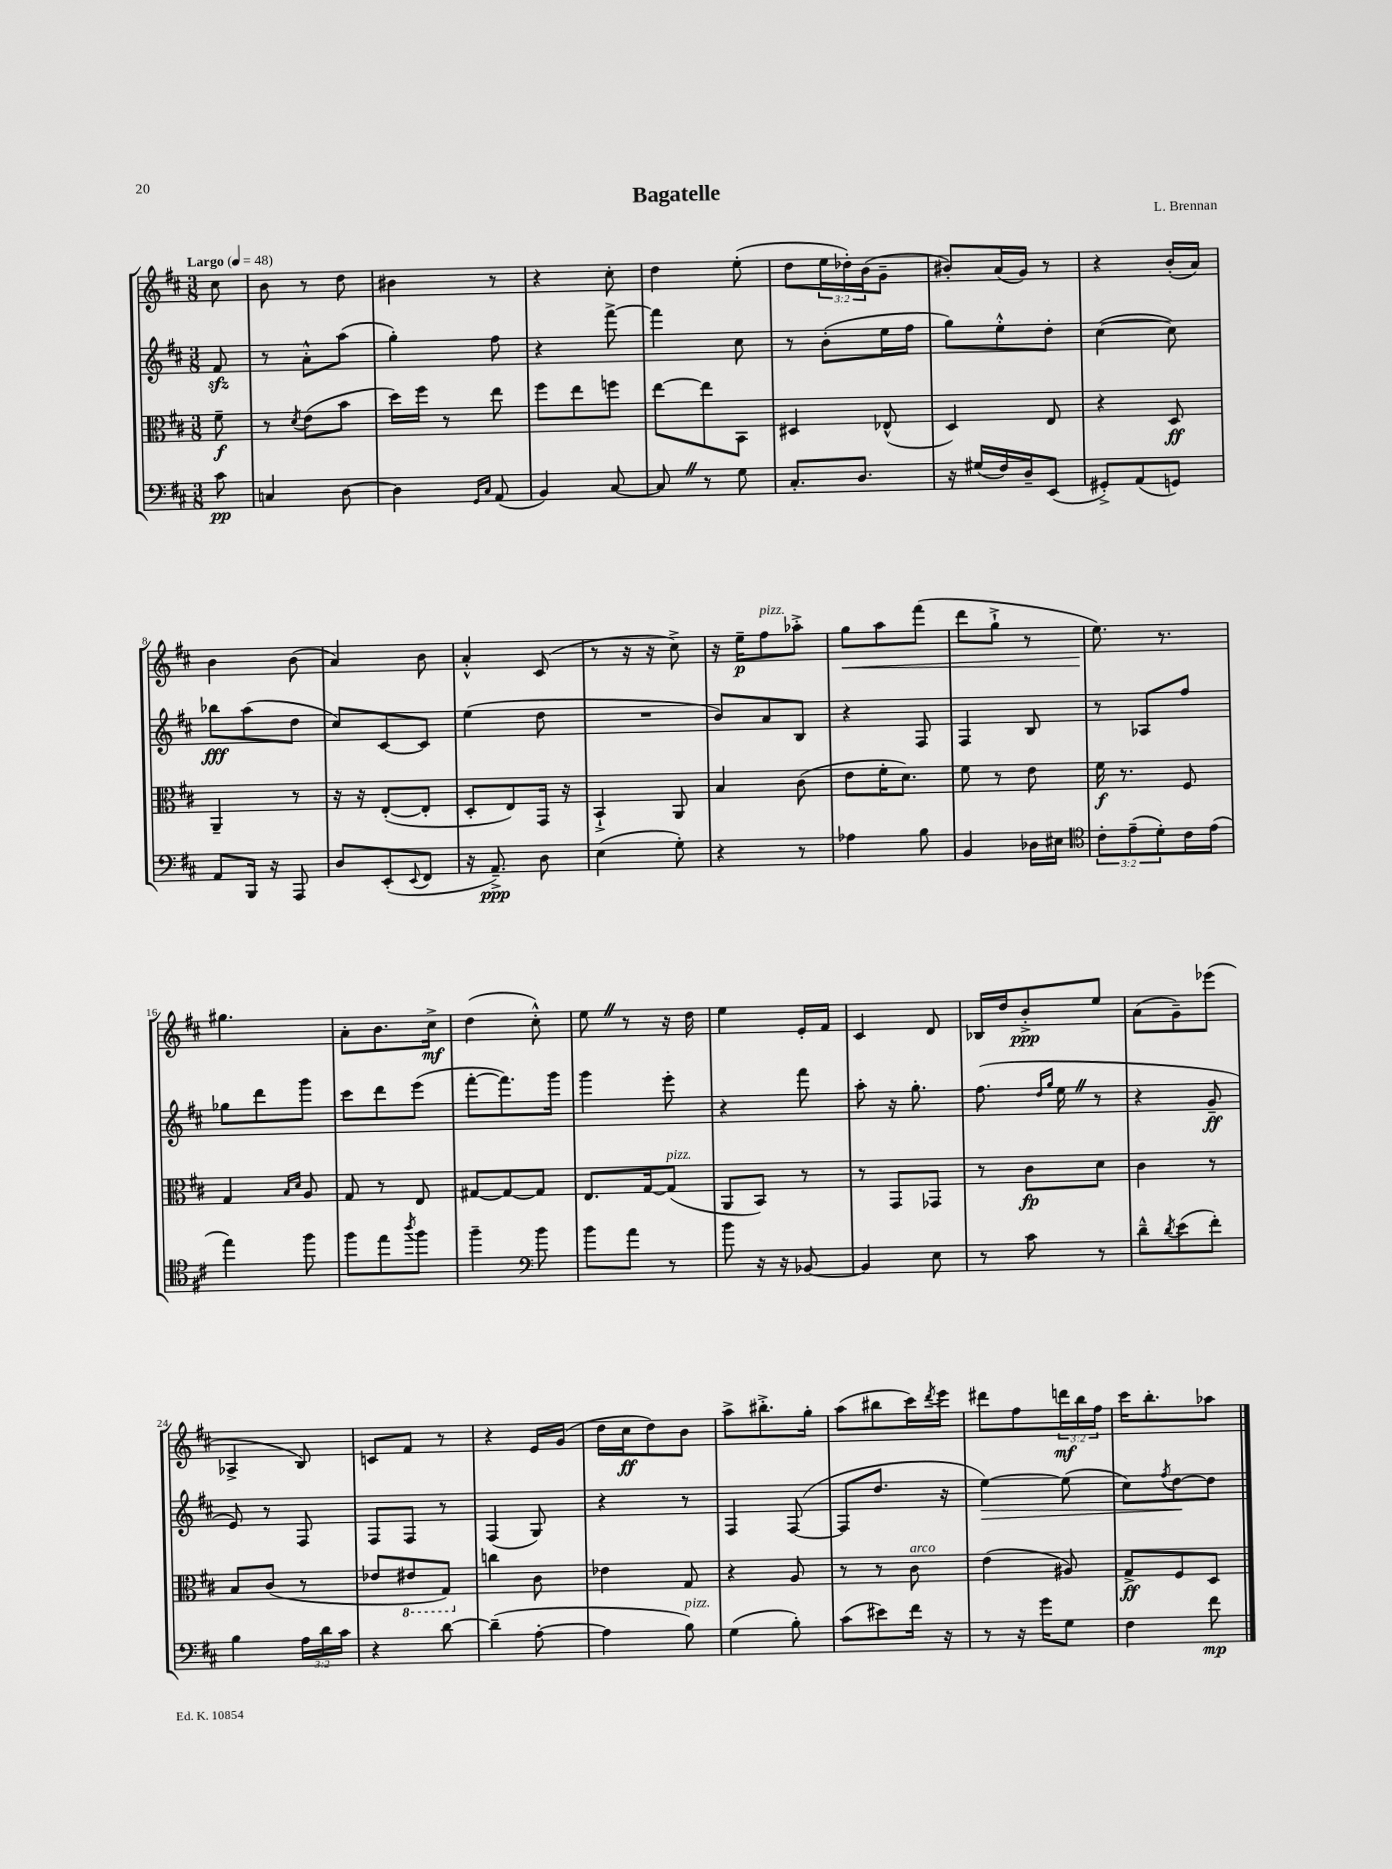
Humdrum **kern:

**kern	**kern	**kern	**kern
*staff4	*staff3	*staff2	*staff1
*clefF4	*clefC3	*clefG2	*clefG2
*k[f#c#]	*k[f#c#]	*k[f#c#]	*k[f#c#]
*M3/8	*M3/8	*M3/8	*M3/8
*MM48	*MM48	*MM48	*MM48
8c#	8f#~	8f#	8cc#
=	=	=	=
4C	8r	8r	8b
.	8qd	.	.
.	(8e	8a'^^	8r
[8D	8b	(8aa	8dd
=	=	=	=
4D]	16dd)	4gg')	4b#
.	16ff#	.	.
.	8r	.	.
16qqGG	.	.	.
16qqC#	.	.	.
(8AA	8ee	8ff#	8r
=	=	=	=
4BB)	8ff#	4r	4r
.	8ee	.	.
[8C#	8ff	[8fff#^	8cc#'
=	=	=	=
8C#]	[8ee	4fff#]	4dd
8r	8ee]	.	.
8G	8BB	8cc#	(8ee'
=	=	=	=
8.C#'	4D#	8r	8dd
.	.	(8b'	24ee
.	.	.	24dd-')
8.D	.	.	.
.	.	.	(24b
.	(8E-^^	16ee	8g~
.	.	16ff#	.
=	=	=	=
16r	4D)	8gg)	8b#')
(16G#	.	.	.
16F#)	.	8ee'^^	(16a
16D~	.	.	16g)
(8EE	8E	8dd'	8r
=	=	=	=
8GG#'^)	4r	([4cc#	4r
(8AA	.	.	.
8GG)	8D	8cc#])	(16b'
.	.	.	16a)
=	=	=	=
8AA	4AA~	8bb-	4b
16BBB	.	(8aa	.
16r	.	.	.
8AAA	8r	8dd	(8b
=	=	=	=
8D	16r	8cc#)	4a)
.	16r	.	.
(8EE'	([8E'	[8c#	.
8qqEE	.	.	.
8FF#	8E']	8c#]	8b
=	=	=	=
16r	8D'	(4ee	4a'^^
8.AA~^)	.	.	.
.	8E)	.	.
8D	16GG	8dd	(8c#
.	16r	.	.
=	=	=	=
(4E	4BB`^	4.r	8r
.	.	.	16r
.	.	.	16r
8G')	8AA	.	8cc#^)
=	=	=	=
4r	4B	8b)	16r
.	.	.	16ee~
.	.	8a	8ff#
8r	(8c#	8B	8aa-'^
=	=	=	=
4A-	8e	4r	8gg
.	16f#'	.	8aa
.	8.d)	.	.
8B	.	8F#	(8fff#
=	=	=	=
4BB	8f#	4F#	8ddd
.	8r	.	8gg`^
16D-	8e	8B	8r
16E#	.	.	.
=	=	=	=
*clefC4	*	*	*
12c#'	16f#	8r	8.ee)
.	8.r	.	.
(12e~	.	.	.
.	.	8A-	.
12d')	.	.	.
.	.	.	8.r
16c#	8F#	8ff#	.
(16e	.	.	.
=	=	=	=
4ee)	4G	8gg-	4.gg#
.	.	8ddd	.
.	16qqB	.	.
.	16qqd	.	.
8ff#	8A	8ggg	.
=	=	=	=
8ff#	8G	8ccc#	8a'
8ee	8r	8ddd	8.b
8qaa	.	.	.
8ff#	8E	(8eee	.
.	.	.	16cc#^
=	=	=	=
4ff#~	[8G#	[8fff#'	(4dd
.	8G#_	8.fff#])	.
*clefF4	*	*	*
8b	8G#]	.	8cc#'^^)
.	.	16ggg	.
=	=	=	=
8b	8.E	4ggg	8ee
8a	.	.	8r
.	[16G	.	.
8r	(8G]	8eee'	16r
.	.	.	16dd
=	=	=	=
8b	8AA	4r	4ee
16r	8BB)	.	.
16r	.	.	.
[8BB-	8r	8fff#	16e'
.	.	.	16f#
=	=	=	=
4BB-]	8r	8aa'	4c#
.	8GG	16r	.
.	.	8.gg'	.
8E	8GG-	.	8d
=	=	=	=
8r	8r	(8.ff#	16B-
.	.	.	16dd
8c#	8c#	.	8b'^
.	.	16qqdd	.
.	.	16qqgg	.
.	.	16ee	.
8r	8d	8r	8ee
=	=	=	=
8d~^^	4c#	4r	(8a
8qd	.	.	.
(8e	.	.	8g~)
8f#')	8r	8g~	(8eee-
=	=	=	=
4B	8B	8e)	4A-^
.	(8c#	8r	.
24A	8r	8F#	8B)
24d	.	.	.
24c#	.	.	.
=	=	=	=
4r	8e-	8F#	8c
.	8E#	8F#	8f#
[8d	8GG)	8r	8r
=	=	=	=
(4d~]	4cc	(4F#	4r
[8A'	8c#	8G)	16e
.	.	.	(16g
=	=	=	=
4A]	4e-	4r	16dd
.	.	.	16cc#
.	.	.	8dd)
8B)	8G	8r	8b
=	=	=	=
(4G	4r	4F#	8aa^
.	.	.	8.bb#'^
8B')	8A	([8F#	.
.	.	.	16gg'
=	=	=	=
(8c#	8r	8F#]	(8aa
8e#)	8r	8.dd	8bb#
16f#	8c#	.	16ccc#)
.	.	.	8qddd
16r	.	16r	16eee
=	=	=	=
8r	(4e	[4ee)	8ddd#
16r	.	.	8ff#
16g	.	.	.
8G	8A#)	(8ee]	24ddd
.	.	.	24bb
.	.	.	24ff#
=	=	=	=
4F#	8G^	8cc#)	16ccc#
.	.	.	8.bb'
.	.	8qff#	.
.	8F#	[8dd	.
8f#	8D	8dd]	8aa-
==	==	==	==
*-	*-	*-	*-
